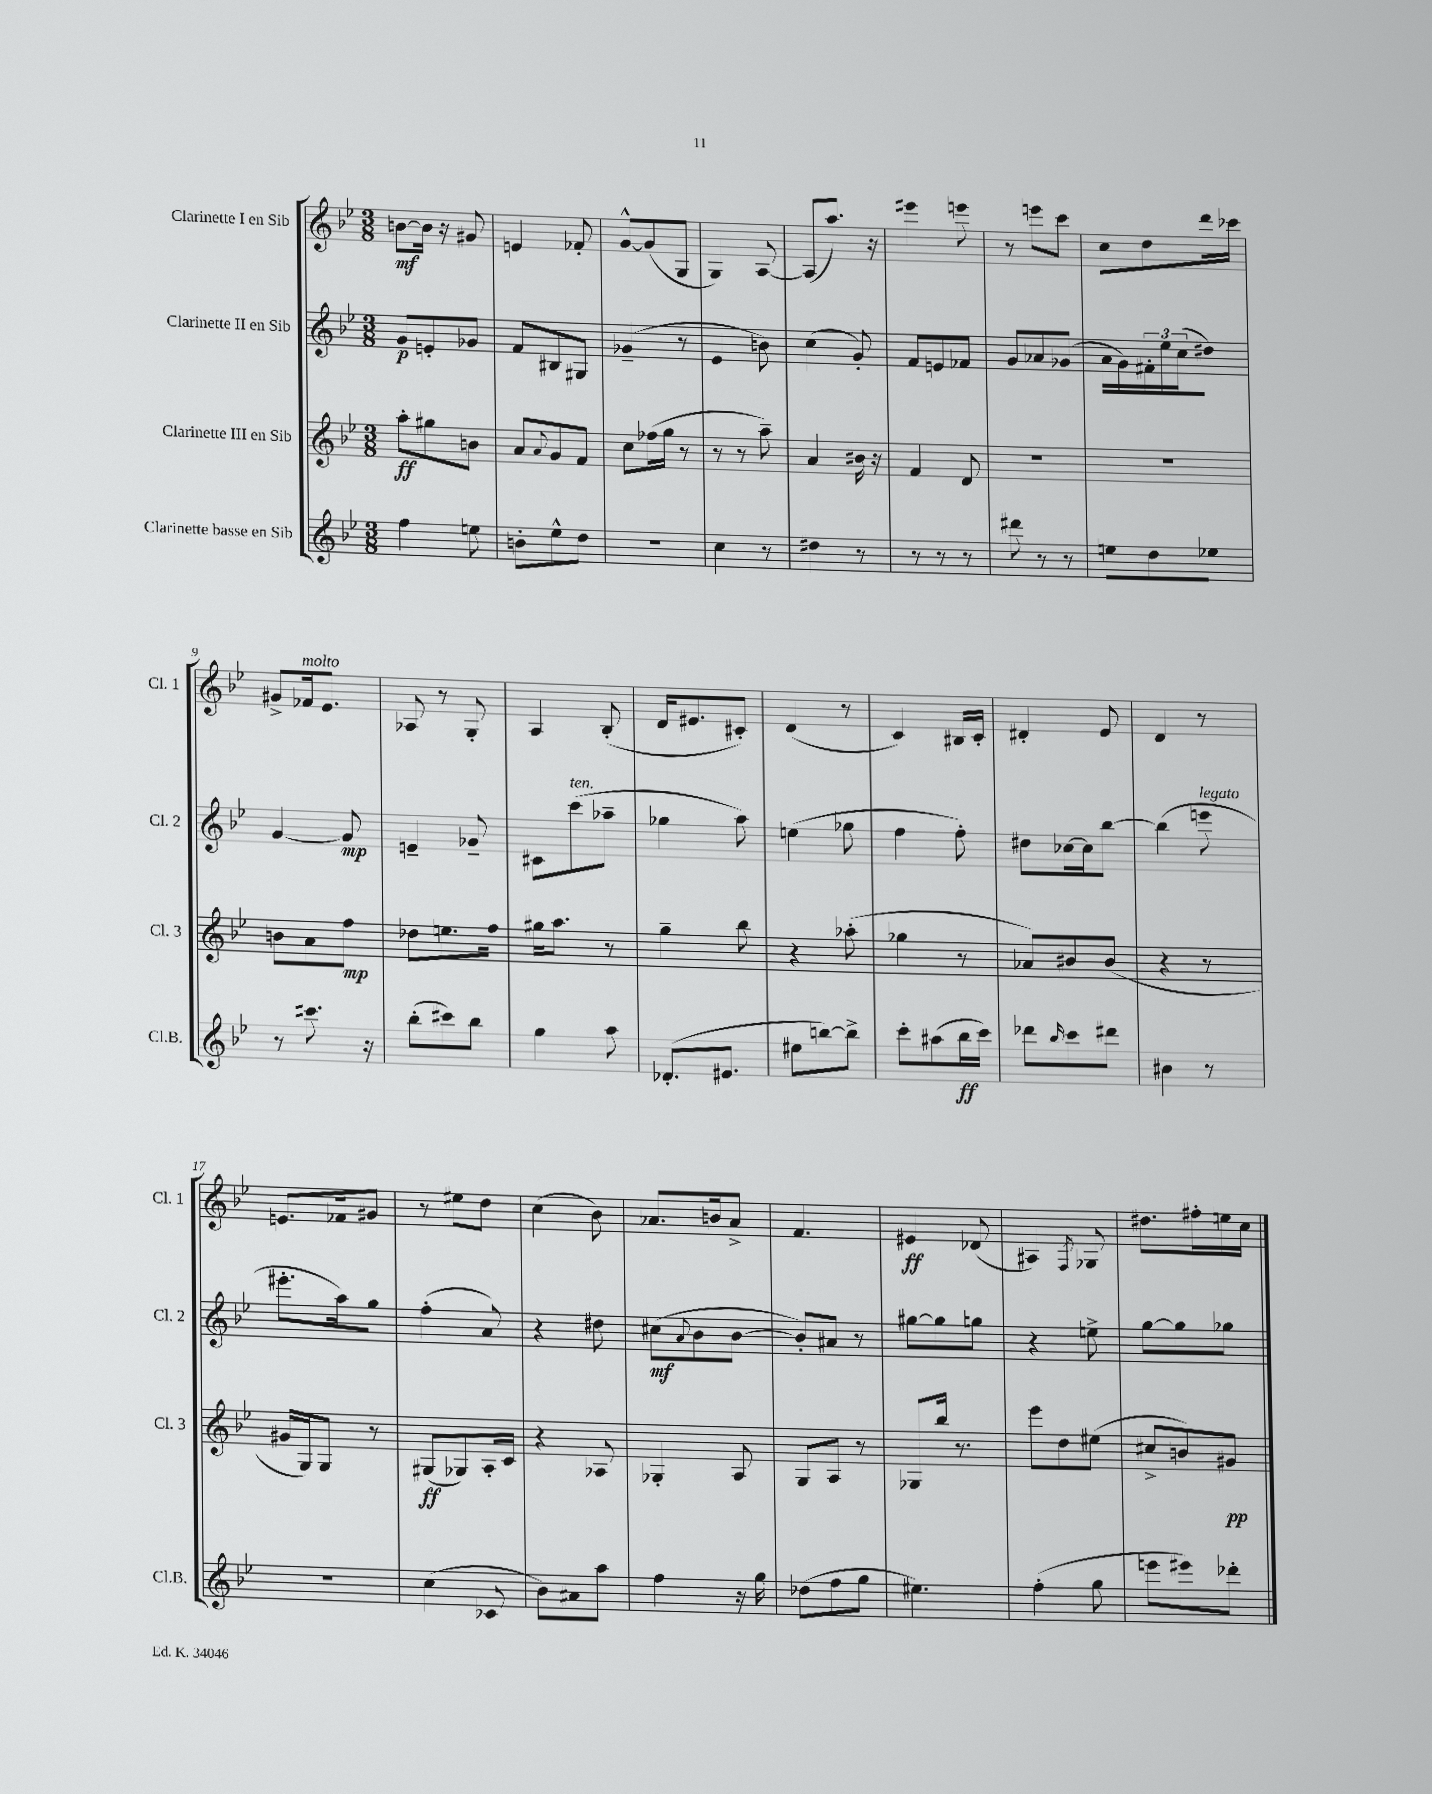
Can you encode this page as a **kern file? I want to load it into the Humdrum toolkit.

**kern	**kern	**kern	**kern
*staff4	*staff3	*staff2	*staff1
*clefG2	*clefG2	*clefG2	*clefG2
*k[b-e-]	*k[b-e-]	*k[b-e-]	*k[b-e-]
*M3/8	*M3/8	*M3/8	*M3/8
4ff	8aa'	8g	[8b
.	8gg#	8e'	16b]
.	.	.	16r
8ee	8b	8g-	8g#
=	=	=	=
8b'	8a	8f	4e
.	8qqa	.	.
8ee-^^	8g	8B#	.
8dd	8f	8G#	8f-'
=	=	=	=
4.r	8cc	(4g-~	[8g^^
.	(16ff-	.	(8g]
.	16gg	.	.
.	8r	8r	8G
=	=	=	=
4cc	8r	4e-	4G)
.	8r	.	.
8r	8aa~)	8b)	[8A
=	=	=	=
4dd#	4a	(4cc	(8A]
.	.	.	8.aa)
8r	16b#	8g')	.
.	16r	.	16r
=	=	=	=
8r	4f	8f	4eee#
8r	.	8e	.
8r	8d	8f-	8eee
=	=	=	=
8ddd#	4.r	8g	8r
8r	.	8a-	8eee
8r	.	(8g-	8ccc
=	=	=	=
8ee	4.r	16a	8cc
.	.	16g)	.
8dd	.	24f#'	8dd
.	.	24ee-	.
.	.	(24cc	.
8ee-	.	8dd#)	16ddd
.	.	.	16ccc-
=	=	=	=
8r	8b	[4g	8g#^
8.ccc#	8a	.	16f-
.	.	.	8.e-
.	8ff	8g]	.
16r	.	.	.
=	=	=	=
(8bb-'	8dd-	4e~	8A-
8ccc#)	8.ee	.	8r
8bb-	.	8g-~	8G'
.	16ff	.	.
=	=	=	=
4gg	16gg#	8c#	4A
.	8.aa	.	.
.	.	(8ccc	.
8aa	8r	8aa-~	(8B-'
=	=	=	=
(8.d-'	4gg~	4gg-	16d
.	.	.	8.e#
8.e#	.	.	.
.	8bb-	8aa)	8c#')
=	=	=	=
8ee#	4r	(4ee	(4d
[8bb)	.	.	.
8bb^]	(8aa-'	8gg-	8r
=	=	=	=
8ccc'	4gg-	4ff	4c)
(8aa#	.	.	.
16bb-	8r	8ff')	16B#
16ccc)	.	.	16c'
=	=	=	=
8ddd-	8a-)	8dd#	4d#'
16qqbb-	.	.	.
8ccc	8b#	[16cc-	.
.	.	16cc-]	.
8ddd#	(8b#	[8bb-	8e-
=	=	=	=
4b#	4r	(4bb-]	4d
8r	8r	8eee	8r
=	=	=	=
4.r	16g#	8.eee#'	8.e
.	16G)	.	.
.	8G	.	.
.	.	16aa)	16f-
.	8r	8gg	8g#
=	=	=	=
(4cc	(8G#	(4ff'	8r
.	8G-)	.	8ee#
8c-	16A'	8a)	8dd
.	16c	.	.
=	=	=	=
8b-)	4r	4r	(4cc
8a#	.	.	.
8aa	8A-	8dd#	8b-)
=	=	=	=
4ff	4G-'	(8cc#	8.a-
.	.	8qqa	.
.	.	8b-	.
.	.	.	16b
16r	8A	[8b-	8a-^
16gg	.	.	.
=	=	=	=
(8dd-	8G	8b-'])	4.f
8ff	8A	8a#	.
8gg	8r	8r	.
=	=	=	=
4.ee#)	8G-	[8gg#	4e#
.	16bb-	8gg#]	.
.	8.r	.	.
.	.	8gg	(8d-
=	=	=	=
(4ff'	8eee-	4r	4A#)
.	8dd	.	.
.	.	.	8qF
8gg	(8ee#	8ee^	8G-
=	=	=	=
8eee	8cc#^	[8gg	8.dd#
8eee#)	8b)	8gg]	.
.	.	.	16ff#'
8ddd-'	8g#	8gg-	16ee
.	.	.	16cc
==	==	==	==
*-	*-	*-	*-
